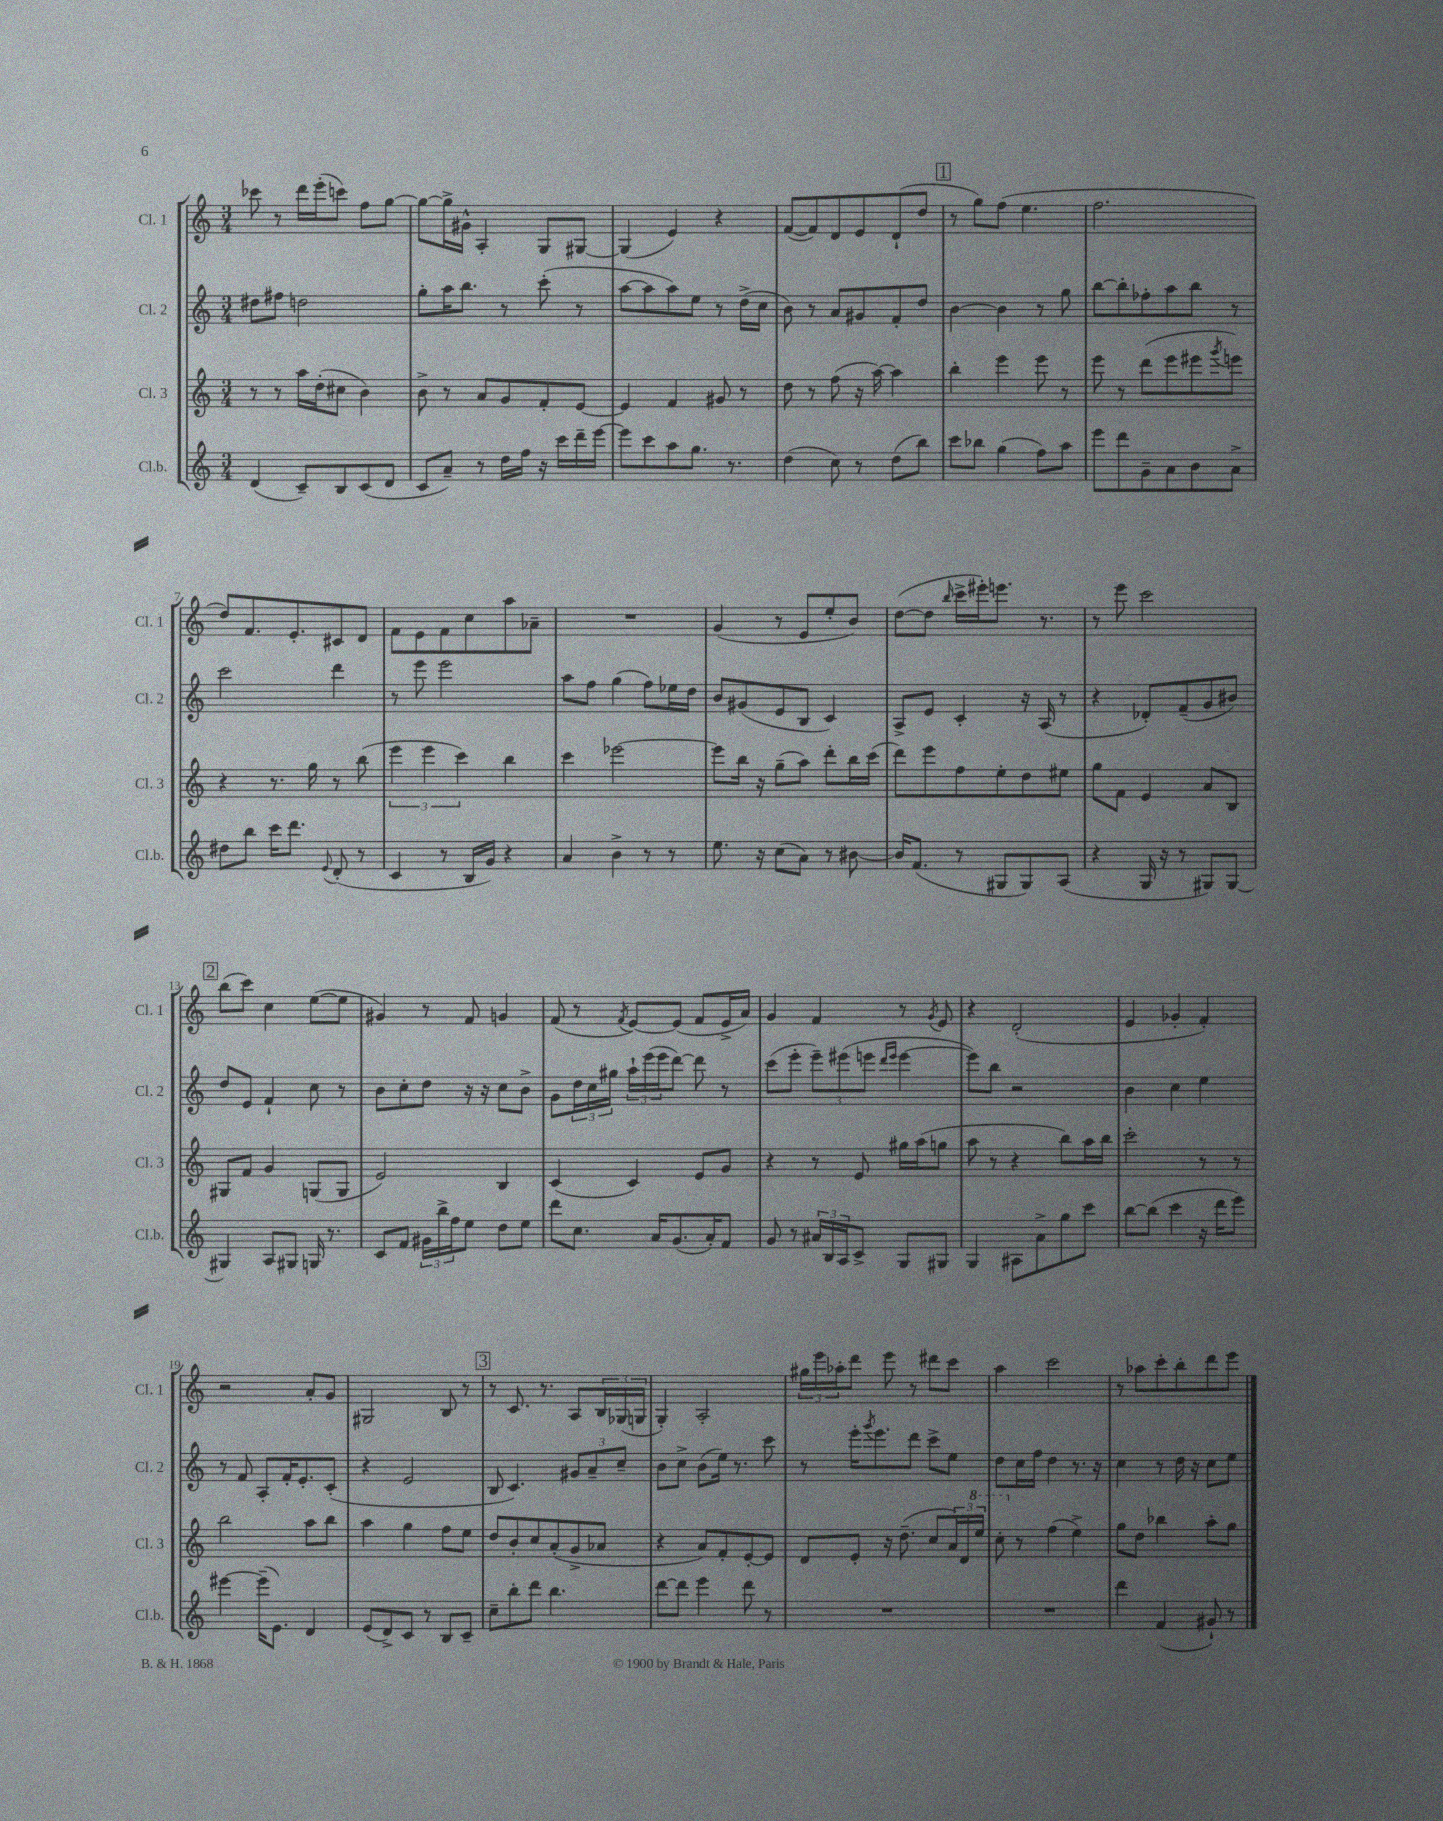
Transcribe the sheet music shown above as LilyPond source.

<<
\new StaffGroup <<
\new Staff = "s0" \with { instrumentName = "Cl. 1" shortInstrumentName = "Cl. 1" } {
    \clef treble \key c \major \numericTimeSignature \time 3/4
    ces'''8 r8 d'''16 e'''16-.( c'''8) f''8 g''8~ |
    g''8~ g''16-> gis'16-^ a4-. g8 gis8~ |
    gis4( e'4) r4 |
    f'8~( f'8) d'8 e'8 d'8-!( d''8 |
    \mark \markup { \box "1" } r8 g''8) f''8( e''4. |
    f''2. |
    d''8) f'8. e'8.-. cis'8 d'8 |
    f'8 e'8 f'8 c''8 a''8 aes'8-- |
    R2. |
    g'4( r8 e'8 e''8-. b'8) |
    d''8~( d''8 \grace { b''16 } c'''16-> eis'''16-.) e'''8. r8. |
    r8 e'''8 c'''2 |
    \mark \markup { \box "2" } b''8( c'''8) c''4 e''8~( e''8 |
    gis'4) r8 f'8 g'4 |
    f'8( r8 \acciaccatura { f'8 } e'8~) e'8( f'8 e'16-> a'16) |
    g'4 f'4 r8 \acciaccatura { g'8 } e'8 |
    r4 d'2-.( |
    e'4 ges'4-. f'4-.) |
    r2 a'8-. g'8 |
    gis2 b8 r8 |
    \mark \markup { \box "3" } r8 c'8. r8. a8 \tuplet 3/2 { b16 ges16( g16 } |
    g4-.) a2-. |
    \tuplet 3/2 { gis''16 e'''16 aes''16-. } d'''8 e'''8 r8 dis'''8 c'''8 |
    a''4 c'''2 |
    r8 aes''8 c'''8-. b''8-. d'''8 e'''8 \bar "|." |
}
\new Staff = "s1" \with { instrumentName = "Cl. 2" shortInstrumentName = "Cl. 2" } {
    \clef treble \key c \major \numericTimeSignature \time 3/4
    dis''8 fis''8 d''2 |
    g''8-. a''16 b''8. r8 c'''8-.( r8 |
    a''8~ a''8 a''8) e''8 r8 d''16->( c''16 |
    b'8) r8 a'8 gis'8 f'8-. d''8 |
    \mark \markup { \box "1" } b'4~ b'4 r8 g''8 |
    b''8~ b''8-. fes''8-. a''8 b''8 r8 |
    c'''2 d'''4 |
    r8 e'''8 e'''2 |
    a''8 f''8 g''4( f''8) ees''16 d''16 |
    b'8 gis'8( e'8 b8 c'4) |
    a8-> e'8 c'4-. r16 a16( r8 |
    r4 des'8-.) f'8--( g'8 bis'8) |
    \mark \markup { \box "2" } d''8 e'8 f'4-! c''8 r8 |
    b'8 c''8-. d''8 r16 r16 c''8 b'8-> |
    g'8 \tuplet 3/2 { d''16 c''16 gis''16 } \tuplet 3/2 { a''16-! e'''16( e'''16 } d'''8~) d'''8 r8 |
    c'''8( e'''8-. \tuplet 3/2 { e'''8--) eis'''8( e'''8 } \grace { d'''16 e'''16 } e'''4~ |
    e'''8) b''8 r2 |
    b'4 c''4 e''4 |
    r8 f'8 a8-. f'16-. e'8.-. c'8-.( |
    r4 e'2 |
    \mark \markup { \box "3" } b8 c'4.) \tuplet 3/2 { gis'8 a'8-- c''8-- } |
    b'8 c''8-> b'8( e''16) r8. c'''8 |
    r8 e'''16-. \acciaccatura { g'''8 } e'''8. d'''8 c'''8-> e''8 |
    d''8 c''16 f''16 d''4 r8. r16 |
    c''4 r8 d''16 r16 c''8 e''8 \bar "|." |
}
\new Staff = "s2" \with { instrumentName = "Cl. 3" shortInstrumentName = "Cl. 3" } {
    \clef treble \key c \major \numericTimeSignature \time 3/4
    r8 r8 a''16 d''16-.( cis''8 b'4) |
    b'8-> r8 a'8 g'8 f'8-. e'8~ |
    e'4 f'4 gis'8 r8 |
    d''8 r8 f''8( r16 a''16~) a''4 |
    \mark \markup { \box "1" } b''4-. e'''4 e'''8 r8 |
    e'''8 r8 d'''8( e'''8 eis'''8 \acciaccatura { g'''8 } e'''8) |
    r4 r8. g''16 r8 b''8( |
    \tuplet 3/2 { e'''4 e'''4 c'''4) } b''4 |
    c'''4 ees'''2~ |
    ees'''8 b''16 r16 g''8--( a''8) d'''8-. b''16 c'''16( |
    d'''8) e'''8 f''8 e''8-. d''8 eis''8 |
    g''8 f'8 e'4 a'8 b8 |
    \mark \markup { \box "2" } gis8 f'8 g'4 g8( g8 |
    e'2) b4 |
    c'4( c'4) e'8 g'8 |
    r4 r8 e'8 gis''16 a''16( g''8 |
    a''8 r8 r4 b''8) a''16 b''16 |
    c'''2-. r8 r8 |
    b''2 a''8 b''8 |
    a''4 g''4 f''8 e''8 |
    \mark \markup { \box "3" } d''8 b'8-. c''8 a'8-.( g'8-> aes'8 |
    r4 a'8) f'8-. e'8~-. e'8 |
    d'8 e'8-. r16 d''8.--( c''8 \tuplet 3/2 { a'16) d'16 \ottava #1 e'''16 } |
    c'''8-. \ottava #0 r8 f''4( e''4->) |
    g''8 d''8 bes''4 a''8-. g''8 \bar "|." |
}
\new Staff = "s3" \with { instrumentName = "Cl.b." shortInstrumentName = "Cl.b." } {
    \clef treble \key c \major \numericTimeSignature \time 3/4
    d'4( c'8--) b8 c'8( d'8 |
    c'8 a'8--) r8 d''16 f''16 r16 c'''16 d'''16-- e'''16~ |
    e'''8 c'''8 a''8 g''8. r8. |
    d''4( c''8) r8 d''8( b''8) |
    \mark \markup { \box "1" } c'''8 bes''8 g''4( f''8) a''8 |
    e'''8 d'''8 g'8-- a'8 b'8 a'8-> |
    dis''8 b''8 c'''16 d'''8. \appoggiatura { e'8 } d'8-.( r8 |
    c'4 r8 b16 g'16) r4 |
    a'4 b'4-> r8 r8 |
    e''8. r16 c''8( a'8) r8 bis'8~ |
    bis'16 f'8.( r8 gis8 gis8) a8( |
    r4 g16 r16 r8 gis8) gis8~ |
    \mark \markup { \box "2" } gis4 a8 gis8 g16 r8. |
    c'8 f'8 \tuplet 3/2 { gis'16 b''16-> f''16 } e''8 d''8 e''8 |
    d'''8 c''8. a'16 g'8.( a'16-.) f'8 |
    g'8 r8 \tuplet 3/2 { ais'16 b16 a16 } c'8-> g8 gis8 |
    g4 ais8 a'8-> g''8 c'''8 |
    b''8~ b''8( c'''4 r16 d'''16 e'''8) |
    eis'''4~ eis'''16--( e'8.) d'4 |
    e'8( d'8->) c'8 r8 b8 c'8-- |
    \mark \markup { \box "3" } c''8-- b''8-. d'''8 b''4. |
    d'''8~ d'''8 e'''4 d'''8 r8 |
    R2. |
    R2. |
    d'''4 f'4( gis'8-!) r8 \bar "|." |
}
>>
>>
